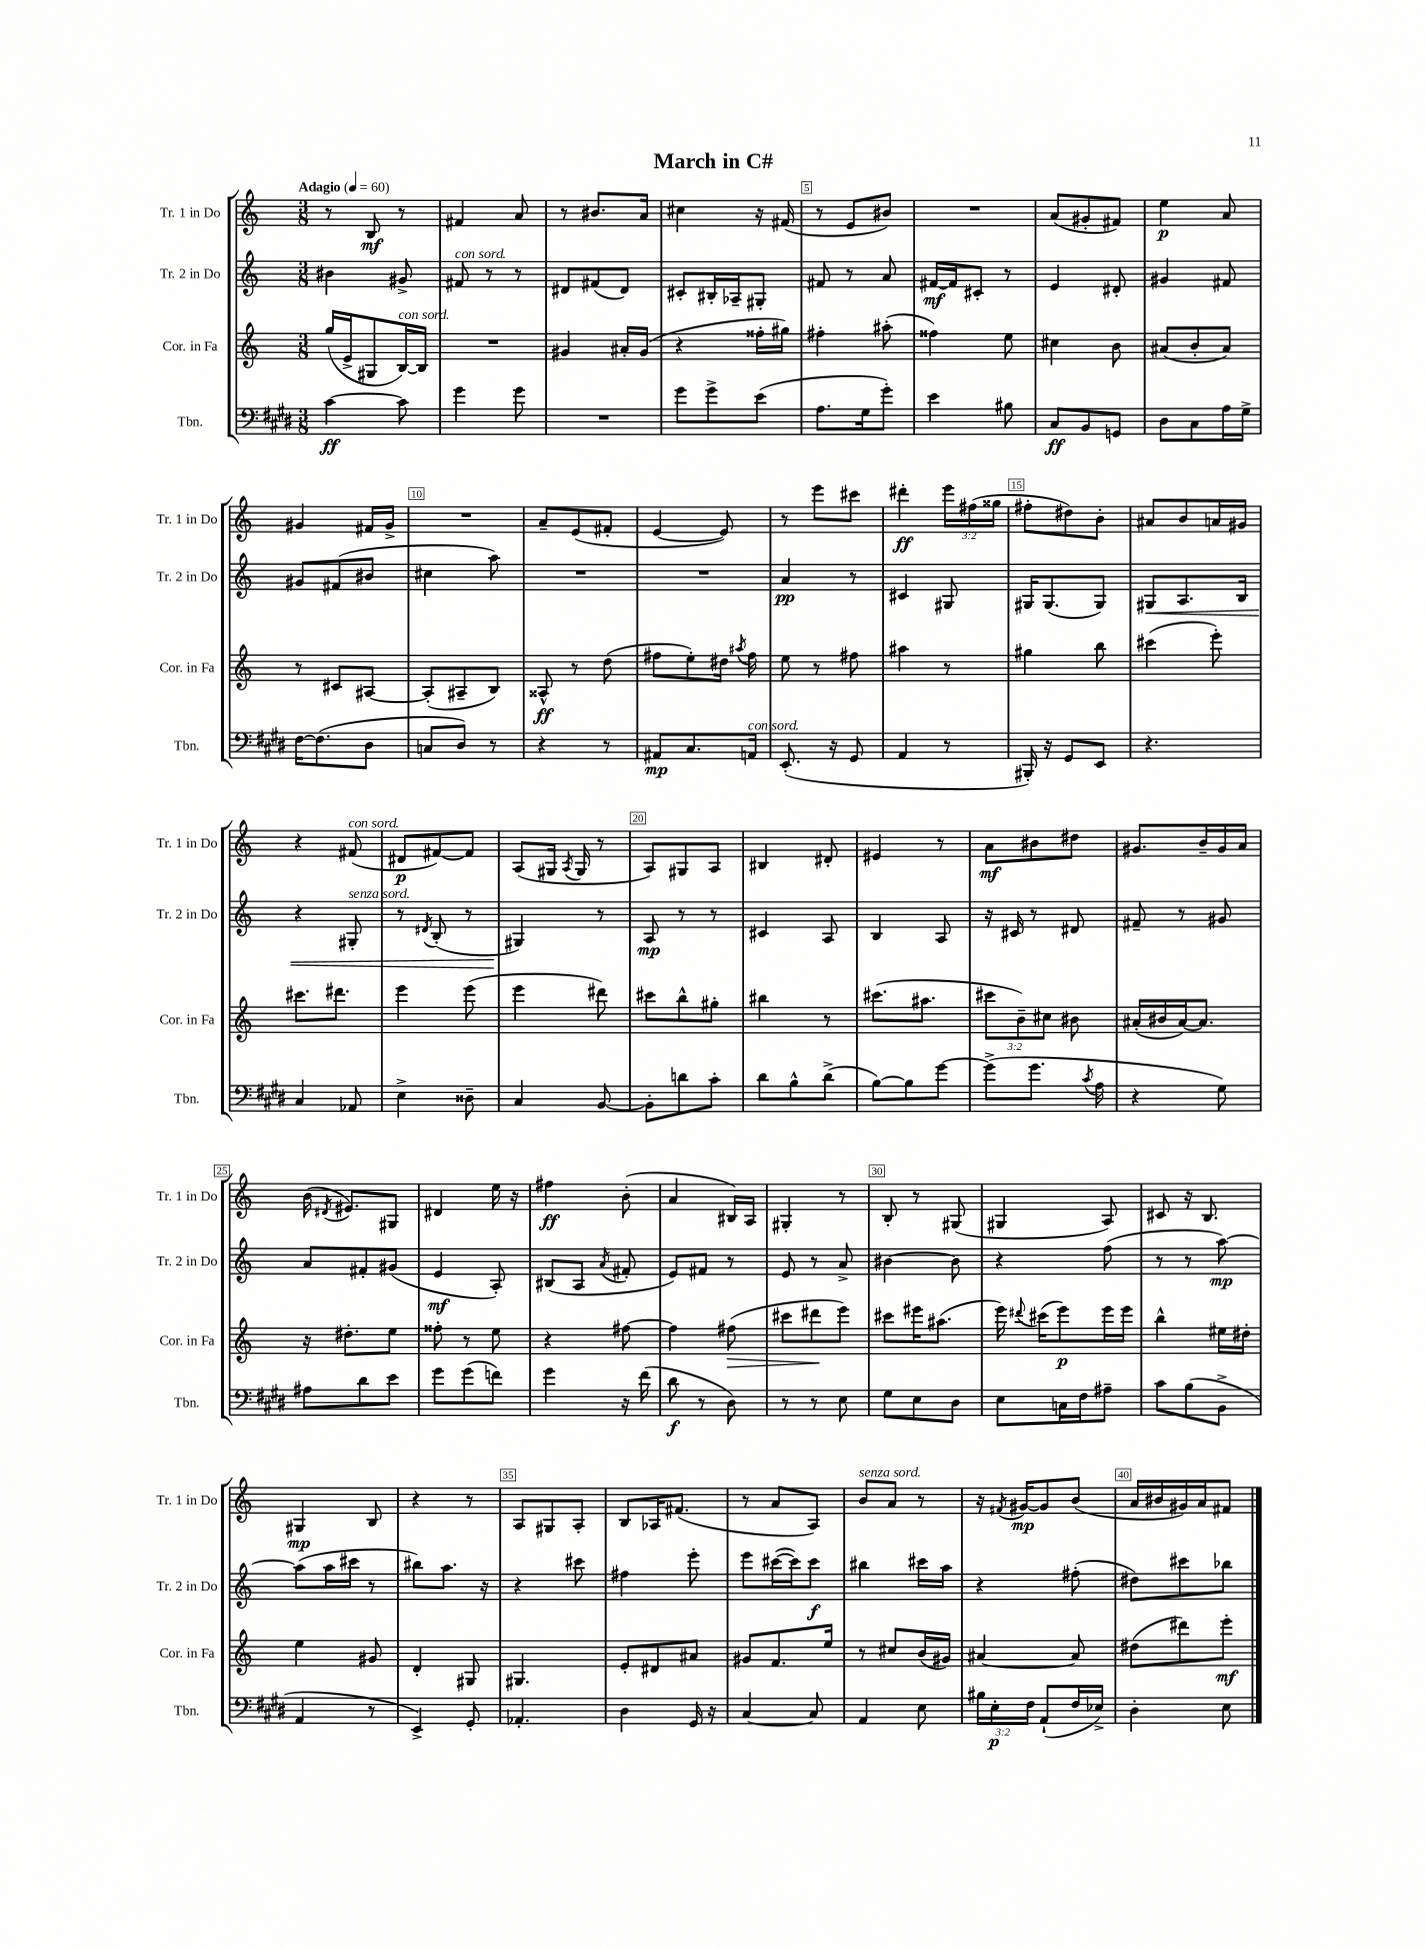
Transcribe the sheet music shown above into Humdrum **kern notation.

**kern	**dynam	**kern	**dynam	**kern	**dynam	**kern	**dynam
*part4	*part4	*part3	*part3	*part2	*part2	*part1	*part1
*staff4	*staff4	*staff3	*staff3	*staff2	*staff2	*staff1	*staff1
*I"Tbn.	*	*I"Cor. in Fa	*	*I"Tr. 2 in Do	*	*I"Tr. 1 in Do	*
*I'Tbn.	*	*I'Cor. in Fa	*	*I'Tr. 2 in Do	*	*I'Tr. 1 in Do	*
*clefF4	*	*clefG2	*	*clefG2	*	*clefG2	*
*k[f#c#g#d#]	*	*k[]	*	*k[]	*	*k[]	*
*M3/8	*	*M3/8	*	*M3/8	*	*M3/8	*
*MM60	*	*MM60	*	*MM60	*	*MM60	*
=1	=1	=1	=1	=1	=1	=1	=1
!	!	!	!	!	!	!LO:TX:a:B:t=Adagio	!
[4c#\	ff	(16gg/LL	.	4b#X\	.	8r	.
.	.	16e^/J	.	.	.	.	.
.	.	8G#X/	.	.	.	8B/	mf
!	!	!LO:TX:a:i:t=con sord.	!	!	!	!	!
8c#\]	.	[16B/L)	.	8g#X^/	.	8r	.
.	.	16B/JJ]	.	.	.	.	.
=2	=2	=2	=2	=2	=2	=2	=2
!	!	!	!	!LO:TX:a:i:t=con sord.	!	!	!
4g#\	.	4.r	.	8f#X/	.	4f#X/	.
.	.	.	.	8r	.	.	.
8g#\	.	.	.	8r	.	8a/	.
=3	=3	=3	=3	=3	=3	=3	=3
4.r	.	4g#X/	.	8d#X/L	.	8r	.
.	.	.	.	(8f#X/	.	8.b#X/L	.
.	.	16a#X'/LL	.	8d#/J)	.	.	.
.	.	(16g#/JJ	.	.	.	16a/Jk	.
=4	=4	=4	=4	=4	=4	=4	=4
8g#\L	.	4r	.	8c#X'/L	.	4cc#X\	.
8g#^\	.	.	.	16B#X'/L	.	.	.
.	.	.	.	16A-X~/J	.	.	.
(8e\J	.	16ff##X'\LL	.	8G#X'/J	.	16r	.
.	.	16gg#X\JJ)	.	.	.	(16f#X/	.
=5	=5	=5	=5	=5	=5	=5	=5
8.A\L	.	4ff#X'\	.	8f#X/	.	8r	.
.	.	.	.	8r	.	8e/L	.
16G#\k	.	.	.	.	.	.	.
8g#'\J)	.	(8aa#X'\	.	8a/	.	8b#X/J)	.
=6	=6	=6	=6	=6	=6	=6	=6
4e\	.	4ff##X\)	.	[16f#X/LL	mf	4.r	.
.	.	.	.	16f#/J]	.	.	.
.	.	.	.	8c#X'/J	.	.	.
8B#X\	.	8ee\	.	8r	.	.	.
=7	=7	=7	=7	=7	=7	=7	=7
8C#/L	ff	4cc#X\	.	4e/	.	(8a/L	.
8BB/	.	.	.	.	.	8g#X'/	.
8GGn/J	.	8b\	.	8d#X'/	.	8f#X/J)	.
=8	=8	=8	=8	=8	=8	=8	=8
8D#\L	.	(8a#X/L	.	4g#X/	.	4ee\	p
8C#\	.	8b'/	.	.	.	.	.
16A\L	.	8a#/J)	.	8f#X/	.	8a/	.
16G#^\JJ	.	.	.	.	.	.	.
!!LO:LB:g=z
=9	=9	=9	=9	=9	=9	=9	=9
[16F#\KL	.	8r	.	8g#X/L	.	4g#X/	.
(8.F#\]	.	.	.	.	.	.	.
.	.	8c#X/L	.	(8f#X/	.	.	.
8D#\J	.	[8A#X/J	.	8b#X/J	.	16f#X/LL	.
.	.	.	.	.	.	16g#^/JJ	.
=10	=10	=10	=10	=10	=10	=10	=10
8Cn/L	.	(8A#'/L]	.	4cc#X\	.	4.r	.
8D#/J)	.	8A#X~/	.	.	.	.	.
8r	.	8B/J)	.	8aa\)	.	.	.
=11	=11	=11	=11	=11	=11	=11	=11
4r	.	8A##X^^/	ff	4.r	.	8a~/L	.
.	.	8r	.	.	.	(8e/	.
8r	.	(8dd\	.	.	.	8f#X'/J	.
=12	=12	=12	=12	=12	=12	=12	=12
8AA#X/L	mp	8ff#X\L	.	4.r	.	[4e/	.
8.C#/	.	8ee'\)	.	.	.	.	.
.	.	16dd#X\Jk	.	.	.	8e/])	.
.	.	8qaa#X/	.	.	.	.	.
!LO:TX:a:i:t=con sord.	!	!	!	!	!	!	!
16AAn/Jk	.	16ff#\	.	.	.	.	.
=13	=13	=13	=13	=13	=13	=13	=13
(8.EE'/	.	8ee\	.	4a/	pp	8r	.
.	.	8r	.	.	.	8eee\L	.
16r	.	.	.	.	.	.	.
8GG#/	.	8ff#X\	.	8r	.	8ccc#X\J	.
=14	=14	=14	=14	=14	=14	=14	=14
4AA/	.	4aa#X\	.	4c#X/	.	4ddd#X'\	ff
8r	.	8r	.	8G#X/	.	24eee\LL	.
.	.	.	.	.	.	(24ff#X\	.
.	.	.	.	.	.	24gg##X\JJ	.
=15	=15	=15	=15	=15	=15	=15	=15
16BBB#X'/)	.	4gg#X\	.	16G#X/KL	.	8ff#X'\L	.
16r	.	.	.	(8.G#/	.	.	.
8GG#/L	.	.	.	.	.	8dd#X\)	.
8EE/J	.	8bb\	.	8G#/J)	.	8b'\J	.
=16	=16	=16	=16	=16	=16	=16	=16
!	!	!	!	!	!LO:HP:b	!	!
4.r	.	(4ccc#X\	.	8G#X/L	<	8a#X/L	.
.	.	.	.	8.A/	.	8b/	.
.	.	8eee'\)	.	.	.	16an/L	.
.	.	.	.	16B/Jk	.	16g#X/JJ	.
!!LO:LB:g=z
=17	=17	=17	=17	=17	=17	=17	=17
4C#/	.	8.ccc#X\L	.	4r	.	4r	.
.	.	8.ddd#X\J	.	.	.	.	.
!	!	!	!	!	!	!LO:TX:a:i:t=con sord.	!
!	!	!	!	!LO:TX:a:i:t=senza sord.	!	!	!
8AA-X/	.	.	.	8G#X'/	.	(8f#X/	.
=18	=18	=18	=18	=18	=18	=18	=18
4E^\	.	4eee\	.	8r	.	8d#X/L	p
.	.	.	.	8qd#X/	.	.	.
.	.	.	.	(8B'/	.	[8f#X/)	.
8D##X~\	.	(8eee\	.	8r	.	8f#/J]	.
=19	=19	=19	=19	=19	=19	=19	=19
4C#/	.	4eee\	.	4G#X/)	.	(8A/L	.
.	.	.	.	.	.	16G#X/Jk	.
.	.	.	.	.	.	8qA/	.
.	.	.	.	.	.	16G#/	.
[8BB/	.	8ddd#X\)	.	8r	[	8r	.
=20	=20	=20	=20	=20	=20	=20	=20
8BB'\L]	.	8ccc#X\L	.	8A/	mp	8A/L)	.
8dn\	.	8bb^^\	.	8r	.	8G#X/	.
8c#'\J	.	8gg#X'\J	.	8r	.	8A/J	.
=21	=21	=21	=21	=21	=21	=21	=21
8d#\L	.	4bb#X\	.	4c#X/	.	4B#X/	.
8B^^\	.	.	.	.	.	.	.
(8d#^\J	.	8r	.	8A/	.	8d#X'/	.
=22	=22	=22	=22	=22	=22	=22	=22
[8B\L)	.	(8.ccc#X\L	.	4B/	.	4e#X/	.
8B\]	.	.	.	.	.	.	.
.	.	8.aa#X\J	.	.	.	.	.
[8g#\J	.	.	.	8A/	.	8r	.
=23	=23	=23	=23	=23	=23	=23	=23
(8g#^\L]	.	12ccc#X\L	.	16r	.	8a\L	mf
.	.	.	.	16c#X/	.	.	.
.	.	12b~\)	.	.	.	.	.
8.g#\J	.	.	.	8r	.	8b#X\	.
.	.	12cc#X\J	.	.	.	.	.
.	.	8b#X\	.	8d#X/	.	8dd#X\J	.
8qc#/	.	.	.	.	.	.	.
16A\	.	.	.	.	.	.	.
=24	=24	=24	=24	=24	=24	=24	=24
4r	.	(16a#X'/LL	.	8f#X~/	.	8.g#X/L	.
.	.	16b#X/	.	.	.	.	.
.	.	[16a#/J)	.	8r	.	.	.
.	.	8.a#/J]	.	.	.	16b~/L	.
8G#\)	.	.	.	8g#X/	.	16g#/	.
.	.	.	.	.	.	16a/JJ	.
!!LO:LB:g=z
=25	=25	=25	=25	=25	=25	=25	=25
8A#X\L	.	16r	.	8a/L	.	(16b\	.
.	.	.	.	.	.	8qd#X/	.
.	.	8.dd#X'\L	.	.	.	8.e#X/L)	.
8d#\	.	.	.	8f#X'/	.	.	.
8e\J	.	8ee\J	.	(8g#X/J	.	8G#X/J	.
=26	=26	=26	=26	=26	=26	=26	=26
8g#\L	.	8ff##X'\	.	4e/	mf	4d#X/	.
(8g#\	.	8r	.	.	.	.	.
8fn\J)	.	8ee\	.	8A'/)	.	16ee\	.
.	.	.	.	.	.	16r	.
=27	=27	=27	=27	=27	=27	=27	=27
4g#\	.	4r	.	(8B#X/L	.	4ff#X\	ff
.	.	.	.	8A/J	.	.	.
.	.	.	.	8qa/	.	.	.
16r	.	[8ff#X\	.	8f#X'/	.	(8b'\	.
(16f#\	.	.	.	.	.	.	.
=28	=28	=28	=28	=28	=28	=28	=28
8d#\	f	4ff#\]	.	8e/L)	.	4a/	.
8r	.	.	.	8f#X/J	.	.	.
!	!	!	!LO:HP:b	!	!	!	!
8D#\)	.	(8ff#X\	>	8r	.	16B#X/LL)	.
.	.	.	.	.	.	16A/JJ	.
=29	=29	=29	=29	=29	=29	=29	=29
8r	.	8ccc#X\L	.	8e/	.	4G#X'/	.
8r	.	8ddd#X\	.	8r	.	.	.
8E\	.	8eee\J)	]	8a^/	.	8r	.
=30	=30	=30	=30	=30	=30	=30	=30
8G#\L	.	8ccc#X\L	.	[4b#X\	.	8B'/	.
8E\	.	16eee#X\K	.	.	.	8r	.
.	.	(8.aa#X\J	.	.	.	.	.
8D#\J	.	.	.	8b#\]	.	(8G#X/	.
=31	=31	=31	=31	=31	=31	=31	=31
8E\L	.	16eee\)	.	4r	.	4G#X/	.
.	.	8qqddd#X/	.	.	.	.	.
.	.	(16ccc#X\KL	.	.	.	.	.
16Cn\L	.	8eee\)	p	.	.	.	.
16F#\J	.	.	.	.	.	.	.
8A#X~\J	.	16eee\L	.	(8ff\	.	8A/)	.
.	.	16eee\JJ	.	.	.	.	.
=32	=32	=32	=32	=32	=32	=32	=32
8c#\L	.	4bb^^\	.	8r	.	8c#X/	.
(8B\	.	.	.	8r	.	16r	.
.	.	.	.	.	.	8.B/	.
8BB^\J	.	16ee#X\LL	.	[8aa\)	mp	.	.
.	.	16dd#X'\JJ	.	.	.	.	.
!!LO:LB:g=z
=33	=33	=33	=33	=33	=33	=33	=33
4AA/	.	4ee\	.	(8aa\L]	.	4G#X/	mp
.	.	.	.	16aa\L	.	.	.
.	.	.	.	16ccc#X\JJ	.	.	.
8r	.	8g#X/	.	8r	.	8B/	.
=34	=34	=34	=34	=34	=34	=34	=34
4EE^/)	.	4d'/	.	8bb#X\L)	.	4r	.
.	.	.	.	8.aa\J	.	.	.
8GG#'/	.	8G#X/	.	.	.	8r	.
.	.	.	.	16r	.	.	.
=35	=35	=35	=35	=35	=35	=35	=35
4.AA-X'/	.	4.G#X/	.	4r	.	8A/L	.
.	.	.	.	.	.	8G#X/	.
.	.	.	.	8ccc#X\	.	8A'/J	.
=36	=36	=36	=36	=36	=36	=36	=36
4D#\	.	8e'/L	.	4ff#X\	.	8B/L	.
.	.	8d#X/	.	.	.	16A-X/K	.
.	.	.	.	.	.	(8.f#X/J	.
16GG#/	.	8a#X/J	.	8eee'\	.	.	.
16r	.	.	.	.	.	.	.
=37	=37	=37	=37	=37	=37	=37	=37
[4C#/	.	8g#X/L	.	8eee\L	.	8r	.
.	.	8.f/	.	([16ccc#X\L	.	8a/L	.
.	.	.	.	16ccc#\J])	.	.	.
8C#/]	.	.	.	8ccc#\J	f	8A/J)	.
.	.	16ee/Jk	.	.	.	.	.
=38	=38	=38	=38	=38	=38	=38	=38
!	!	!	!	!	!	!LO:TX:a:i:t=senza sord.	!
4AA/	.	8r	.	4bb#X\	.	8b/L	.
.	.	8cc#X/L	.	.	.	8a/J	.
8E\	.	(16b/L	.	16ccc#X\LL	.	8r	.
.	.	16g#X/JJ)	.	16aa\JJ	.	.	.
=39	=39	=39	=39	=39	=39	=39	=39
24B#X\LL	.	[4a#X/	.	4r	.	16r	.
24E'\	p	.	.	.	.	.	.
.	.	.	.	.	.	8qf#X/	.
.	.	.	.	.	.	[16g#X/KL	mp
24F#\JJ	.	.	.	.	.	.	.
(8AA`/L	.	.	.	.	.	8g#/]	.
16F#/L	.	8a#/]	.	(8ff#X'\	.	(8b/J	.
16E-X^/JJ)	.	.	.	.	.	.	.
=40	=40	=40	=40	=40	=40	=40	=40
4D#'\	.	(8dd#X\L	.	8dd#X\L)	.	16a/LL	.
.	.	.	.	.	.	16b#X/	.
.	.	8ddd#X\)	.	8ccc#X\	.	16g#X/)	.
.	.	.	.	.	.	16a/J	.
8E\	.	8eee'\J	mf	8bb-X\J	.	8f#X/J	.
==	==	==	==	==	==	==	==
*-	*-	*-	*-	*-	*-	*-	*-
